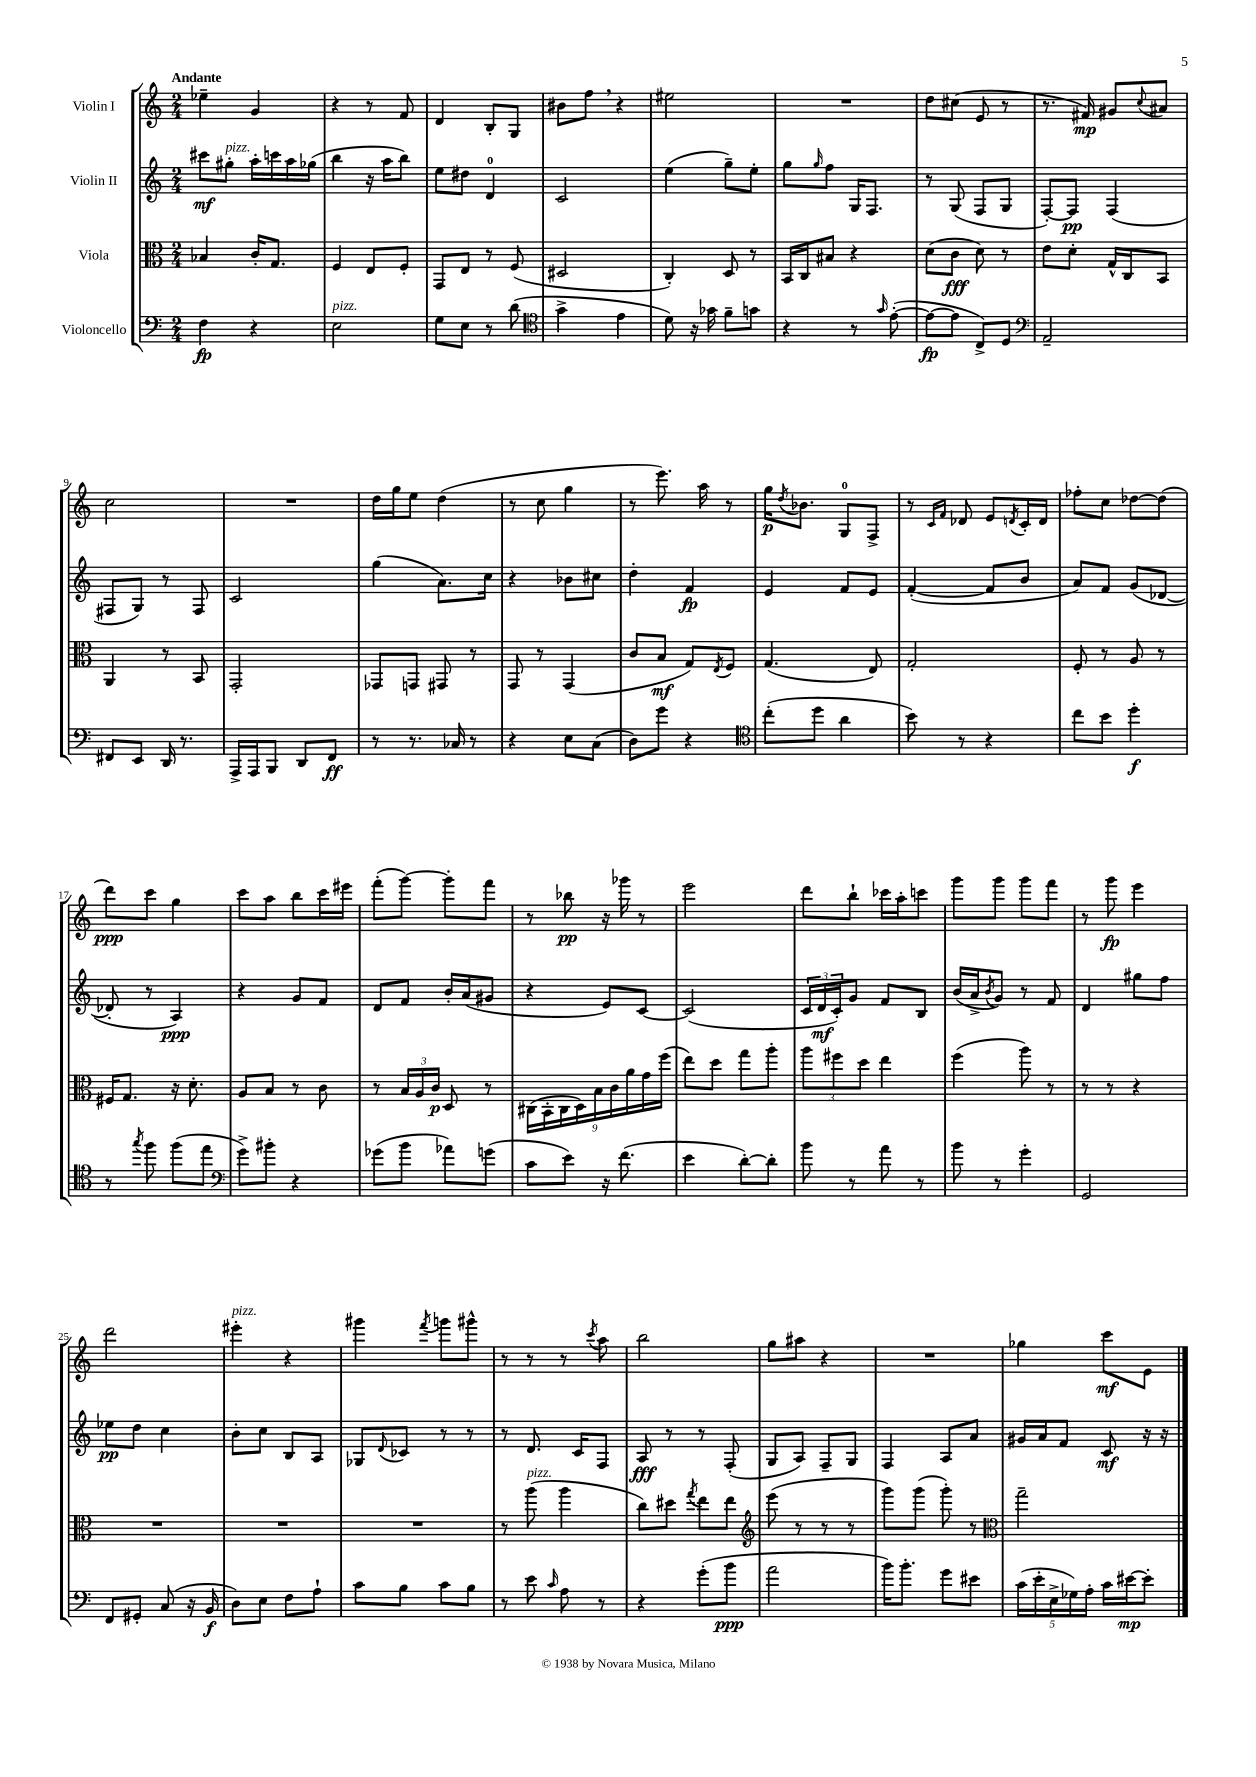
<<
\new StaffGroup <<
\new Staff = "s0" \with { instrumentName = "Violin I" } {
    \clef treble \key c \major \numericTimeSignature \time 2/4 \tempo "Andante"
    ees''4-- g'4 |
    r4 r8 f'8 |
    d'4 b8-. g8 |
    bis'8 f''8 \breathe r4 |
    eis''2 |
    R2 |
    d''8 cis''8( e'8 r8 |
    r8. fis'16\mp) gis'8 \appoggiatura { c''8 } ais'8 |
    c''2 |
    R2 |
    d''16 g''16 e''8 d''4( |
    r8 c''8 g''4 |
    r8 e'''8.) a''16 r8 |
    g''16\p \acciaccatura { d''8 } bes'8. g8-0 f8-> |
    r8 \grace { c'16 f'16 } des'8 e'8 \acciaccatura { d'8 } c'16-. d'16 |
    fes''8-. c''8 des''8~ des''8( |
    d'''8\ppp) c'''8 g''4 |
    c'''8 a''8 b''8 c'''16 eis'''16 |
    f'''8-.( g'''8~) g'''8-. f'''8 |
    r8 bes''8\pp r16 ges'''16 r8 |
    e'''2 |
    d'''8 b''8-! ces'''16 a''16-. c'''8 |
    g'''8 g'''8 g'''8 f'''8 |
    r8 g'''8\fp e'''4 |
    d'''2 |
    eis'''4-.^\markup { \italic "pizz." } r4 |
    gis'''4 \acciaccatura { f'''8 } g'''8 gis'''8-^ |
    r8 r8 r8 \acciaccatura { c'''8 } a''8 |
    b''2 |
    g''8 ais''8 r4 |
    R2 |
    ges''4 c'''8\mf e'8 \bar "|." |
}
\new Staff = "s1" \with { instrumentName = "Violin II" } {
    \clef treble \key c \major \numericTimeSignature \time 2/4
    cis'''8\mf gis''8-.^\markup { \italic "pizz." } a''16-. c'''16 a''16 ges''16( |
    b''4 r16 a''16 b''8) |
    e''8 dis''8 d'4-0 |
    c'2 |
    e''4( g''8--) e''8-. |
    g''8 \grace { g''16 } f''8 g16 f8. |
    r8 g8( f8 g8 |
    f8~-.) f8\pp f4( |
    fis8 g8) r8 fis8 |
    c'2 |
    g''4( a'8.) c''16 |
    r4 bes'8 cis''8 |
    d''4-. f'4\fp |
    e'4 f'8 e'8 |
    f'4~-.( f'8 b'8 |
    a'8) f'8 g'8( des'8~ |
    des'8-. r8 a4\ppp) |
    r4 g'8 f'8 |
    d'8 f'8 b'16-. a'16( gis'8 |
    r4 e'8) c'8~ |
    c'2( |
    \tuplet 3/2 { c'16 d'16\mf c'16-.) } g'8 f'8 b8 |
    b'16( a'16-> \acciaccatura { b'8 } g'8) r8 f'8 |
    d'4 gis''8 f''8 |
    ees''8\pp d''8 c''4 |
    b'8-. c''8 b8 a8 |
    ges8 \appoggiatura { d'8 } ces'8 r8 r8 |
    r8 d'8. c'16 f8 |
    a8\fff r8 r8 f8-.( |
    g8 a8) f8-- g8 |
    f4 a8 a'8 |
    gis'16 a'16 f'8 c'8\mf r16 r16 \bar "|." |
}
\new Staff = "s2" \with { instrumentName = "Viola" } {
    \clef alto \key c \major \numericTimeSignature \time 2/4
    bes4 c'16-. g8. |
    f4 e8 f8-. |
    g,8 e8 r8 f8( |
    dis2 |
    c4-.) d8 r8 |
    b,16 c16 bis8 r4 |
    d'8( c'8\fff d'8) r8 |
    e'8 d'8-. g16-^ c16 b,8 |
    a,4 r8 b,8 |
    g,2-. |
    ges,8 g,8 gis,8 r8 |
    g,8 r8 g,4( |
    c'8 b8\mf g8) \acciaccatura { e8 } f8 |
    g4.( e8) |
    g2-. |
    f8-. r8 a8 r8 |
    fis16 g8. r16 d'8.-. |
    a8 b8 r8 c'8 |
    r8 \tuplet 3/2 { b16 a16 c'16\p } d8 r8 |
    \tuplet 9/8 { cis16( b,16-. cis16 d16) b16 c'16 a'16 g'16 f''16( } |
    e''8) d''8 g''8 a''8-. |
    \tuplet 3/2 { a''8 fis''8 d''8 } e''4 |
    f''4( a''8) r8 |
    r8 r8 r4 |
    R2 |
    R2 |
    R2 |
    r8 a''8^\markup { \italic "pizz." }( a''4 |
    c''8) dis''8 \acciaccatura { g''8 } e''8 e''8 |
    \clef treble e'''8( r8 r8 r8 |
    g'''8) g'''8( g'''8-.) r8 |
    \clef alto g''2-- \bar "|." |
}
\new Staff = "s3" \with { instrumentName = "Violoncello" } {
    \clef bass \key c \major \numericTimeSignature \time 2/4
    f4\fp r4 |
    e2^\markup { \italic "pizz." } |
    g8 e8 r8 d'8( |
    \clef tenor g'4-> e'4 |
    d'8) r16 ges'16 f'8-- g'8 |
    r4 r8 \grace { g'16 } e'8~-.( |
    e'8~\fp e'8 c8->) d8 |
    \clef bass a,2-- |
    fis,8 e,8 d,16 r8. |
    a,,16-> a,,16 b,,8 d,8 f,8\ff |
    r8 r8. ces16 r8 |
    r4 e8 c8( |
    d8) g'8 r4 |
    \clef tenor c''8-.( d''8 a'4 |
    b'8) r8 r4 |
    c''8 b'8 d''4-.\f |
    r8 \acciaccatura { g''8 } f''8 f''8( e''8 |
    \clef bass g'8->) bis'8-. r4 |
    ges'8( b'8 aes'8) g'8( |
    c'8 e'8) r16 f'8.( |
    e'4 d'8~-.) d'8-. |
    b'8 r8 a'8 r8 |
    b'8 r8 g'4-. |
    g,2 |
    f,8 gis,8-. c8( r16 b,16\f |
    d8) e8 f8 a8-! |
    c'8 b8 c'8 b8 |
    r8 e'8 \grace { c'16 } a8 r8 |
    r4 g'8-.( b'8\ppp |
    a'2 |
    b'16) b'8.-. g'8 eis'8 |
    \tuplet 5/4 { c'16( e'16-. e16-> ges16) a16-. } c'16 eis'16~\mp eis'8-. \bar "|." |
}
>>
>>
